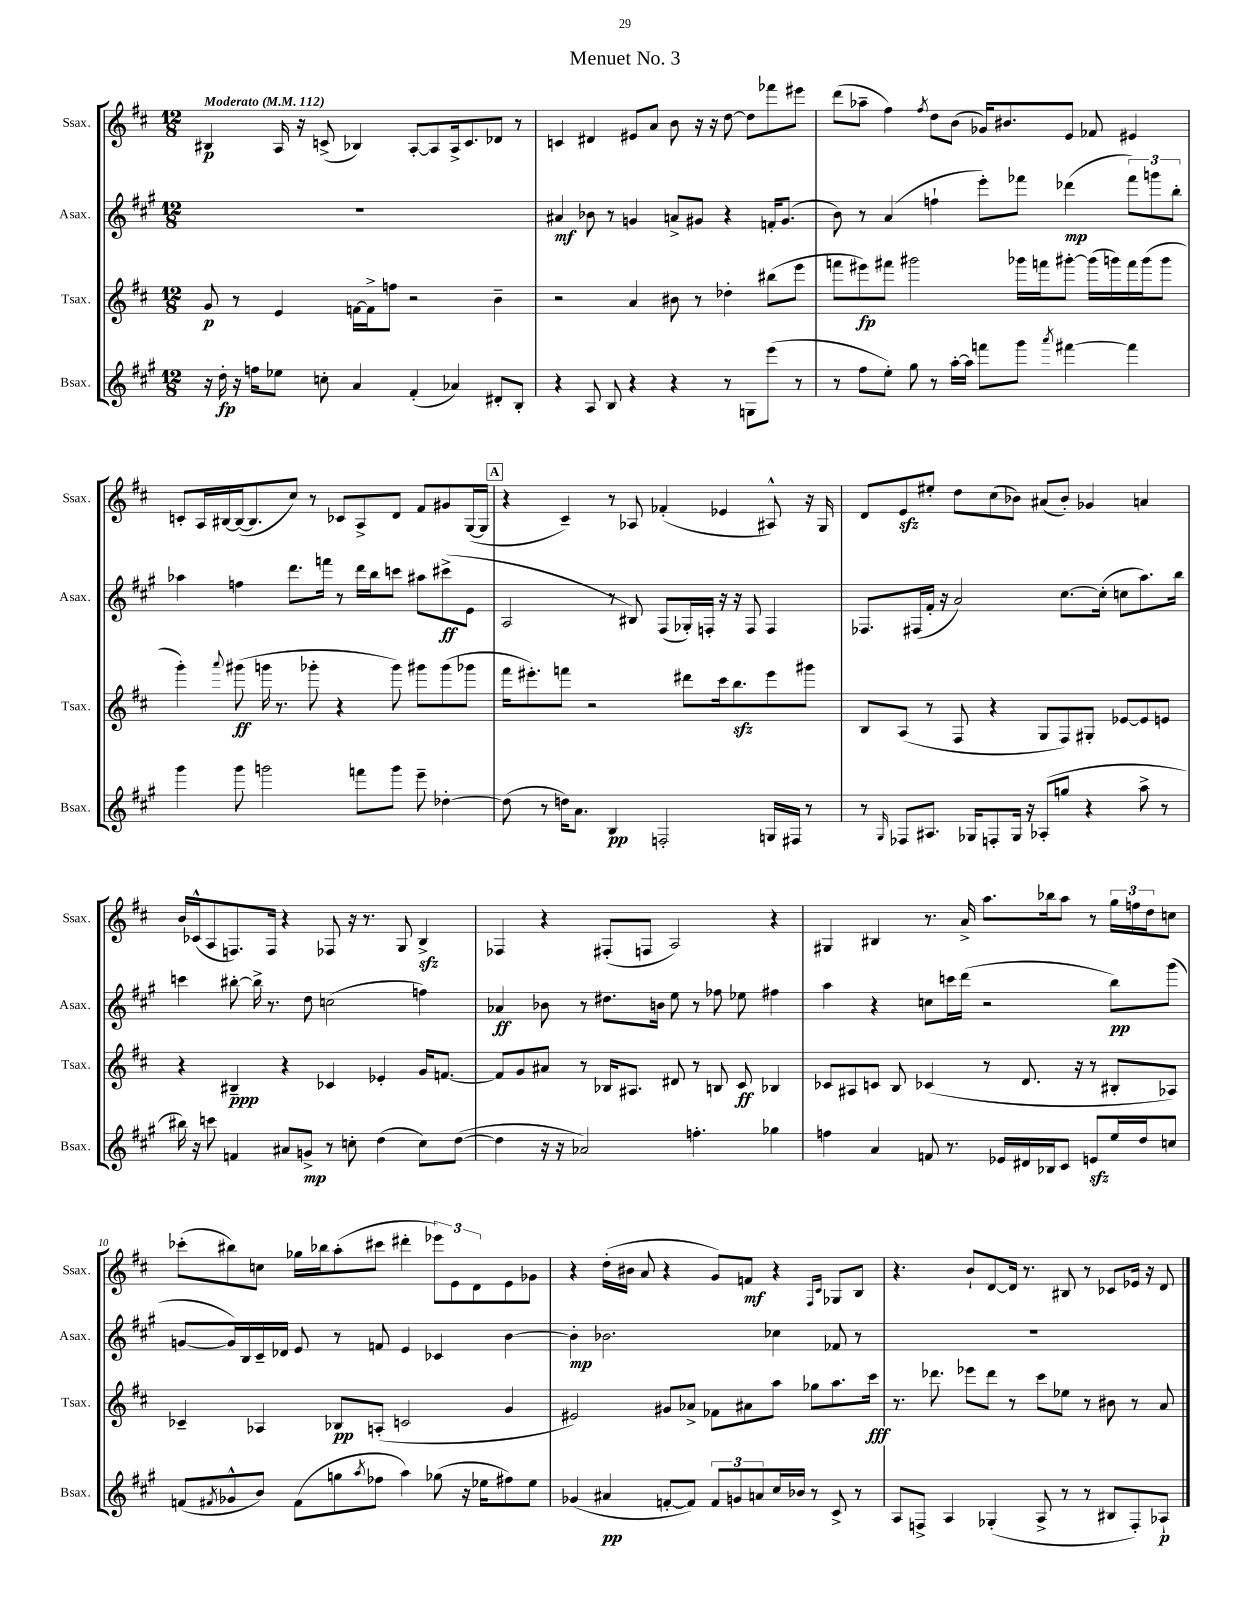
\header { title = "Menuet No. 3" }
<<
\new StaffGroup <<
\new Staff = "s0" \with { instrumentName = "Ssax." shortInstrumentName = "Ssax." } {
    \clef treble \key d \major \numericTimeSignature \time 12/8 \tempo "Moderato" 4 = 112
    bis4\p a16 r16 c'8->( bes4) a8~-. a8 a16-> c'8. des'8 r8 |
    c'4 dis'4 eis'8 a'8 b'8 r16 r16 d''8~ d''8 fes'''8 eis'''8 |
    d'''8( aes''8-- fis''4) \acciaccatura { fis''8 } d''8 b'8( ges'16) bis'8. e'8 fes'8 eis'4 |
    c'8-. a16 bis16~ bis16~( bis8. cis''8) r8 ces'8 a8-> d'8 fis'8 gis'8 g16~( g16 |
    \mark \markup { \box "A" } r4 cis'4--) r8 aes8 fes'4-.( ees'4 ais8-^) r16 g16 |
    d'8 e'8\sfz eis''8-. d''8 cis''8( bes'8) ais'8( bes'8-.) ges'4 a'4 |
    b'16 ces'16-^( a8 f8.) f16 r4 fes8 r16 r8. g8 b4->\sfz |
    fes4 r4 fis8-.( f8 a2) r4 |
    gis4 bis4 r8. a'16-> a''8. bes''16 a''8 r8 \tuplet 3/2 { g''16 f''16 d''16 } c''8 |
    ces'''8-.( bis''8) c''8 ges''16 bes''16 a''8-.( cis'''8 dis'''4-. \tuplet 3/2 { ees'''8) e'8 d'8 } e'8 ges'8 |
    r4 d''16-.( bis'16 a'8 r4 g'8) f'8\mf r4 \grace { fis16 cis'16 } ges8 b8 |
    r4. b'8-! d'8~ d'16 r8. bis8 r8 ces'8 ees'16 r16 d'8 \bar "|." |
}
\new Staff = "s1" \with { instrumentName = "Asax." shortInstrumentName = "Asax." } {
    \clef treble \key a \major \numericTimeSignature \time 12/8
    R1. |
    ais'4\mf bes'8 r8 g'4 a'8-> gis'8 r4 f'16-. gis'8.( |
    b'8) r8 a'4( f''4-! e'''8-.) fes'''8 des'''4\mp( \tuplet 3/2 { fes'''8) g'''8 b''8-. } |
    aes''4 f''4 d'''8. f'''16 r8 d'''16 b''16 c'''8 ais''8 cis'''8->\ff( e'8 |
    \mark \markup { \box "A" } a2 r8 bis8) fis8( ges16-.) f16-. r16 r16 f8 f4 |
    fes8. fis16( fis'16-. r16 a'2) cis''8.~ cis''16-.( c''8 a''8.) b''16 |
    c'''4 bis''8~-. bis''16-> r8. d''8 c''2( f''4) |
    aes'4\ff bes'8 r8 dis''8. b'16 e''8 r8 fes''8 ees''8 fis''4 |
    a''4 r4 c''8 c'''16 d'''16( r2 b''8\pp) gis'''8( |
    g'8~ g'16) b16 cis'16-- des'16 e'8 r8 f'8 e'4 ces'4 b'4~ |
    b'4-.\mp bes'2. ces''4 fes'8 r8 |
    R1. \bar "|." |
}
\new Staff = "s2" \with { instrumentName = "Tsax." shortInstrumentName = "Tsax." } {
    \clef treble \key d \major \numericTimeSignature \time 12/8
    g'8\p r8 e'4 f'16~ f'16-> f''8 r2 b'4-- |
    r2 a'4 bis'8 r8 des''4-. bis''8( e'''8 |
    f'''8 eis'''8\fp) fis'''8 gis'''2 ges'''16 f'''16 gis'''8~-. gis'''16( g'''16) f'''16 g'''16( g'''8 |
    g'''4-.) \appoggiatura { a'''8 } gis'''8\ff( g'''16 r8. ges'''8-. r4 ges'''8) gis'''8 gis'''8( ges'''8 |
    \mark \markup { \box "A" } fis'''16 eis'''8.-.) f'''8 r2 dis'''8 cis'''16 b''8.\sfz eis'''8 gis'''8 |
    b8 a8( r8 fis8 r4 g8 fis8) gis8-. ees'8~ ees'8 e'8 |
    r4 bis4--\ppp r4 ces'4 ees'4-. g'16 f'8.~ |
    f'8 g'8 ais'8 r8 bes16 ais8. dis'8 r8 b8 cis'8\ff bes4 |
    ces'8 ais8 c'8 b8 ces'4( r8 d'8. r16 r8 bis8-. aes8) |
    ces'4-- aes4 bes8\pp a8-.( c'2 g'4 |
    eis'2) gis'8 aes'8-> fes'8 ais'8 a''8 ges''8 a''8. cis'''16\fff |
    r8. des'''8. ees'''8 des'''8 r8 cis'''8 ees''8 r8 bis'8 r8 a'8 \bar "|." |
}
\new Staff = "s3" \with { instrumentName = "Bsax." shortInstrumentName = "Bsax." } {
    \clef treble \key a \major \numericTimeSignature \time 12/8
    r16 d''16-.\fp r16 f''16 ees''8 c''8-. a'4 fis'4-.( aes'4) dis'8-. b8-. |
    r4 a8 b8 r4 r4 r8 g8 e'''8( r8 |
    r8 fis''8 e''8-.) gis''8 r8 a''16~-. a''16 f'''8 gis'''8 \acciaccatura { a'''8 } fis'''4~ fis'''4 |
    gis'''4 gis'''8 g'''2 f'''8 g'''8 e'''8-- des''4~-. |
    \mark \markup { \box "A" } des''8( r8 d''16) a'8. b4\pp f2-. g16 fis16 r8 |
    r8 \grace { gis16 } fes8 ais8. ges16 f8-. ges16 r16 aes8-.( g''8 r4 a''8-> r8 |
    bis''16) r16 c'''8 f'4 ais'8 g'8->\mp r8 c''8-. d''4( c''8) d''8~( |
    d''4 r16 r16 aes'2) f''4.-. ges''4 |
    f''4 a'4 f'8 r8. ees'16 dis'16 bes16 cis'8 e'8\sfz e''16 d''16 c''8 |
    f'8( \acciaccatura { fis'8 } ges'8-^ b'8) fis'8( g''8 \acciaccatura { a''8 } fes''8 a''4) ges''8( r16 ees''16 fis''8) ees''8 |
    ges'4( ais'4\pp f'8~-. f'8) \tuplet 3/2 { f'8 g'8 a'8 } cis''16 bes'16 r8 cis'8-> r8 |
    a8 f8-> a4 ges4-.( a8-> r8 r8 bis8 f8-.) aes8-!\p \bar "|." |
}
>>
>>
\layout { \context { \Score \override BarNumber.break-visibility = ##(#f #t #t) barNumberVisibility = #(every-nth-bar-number-visible 5) } }
